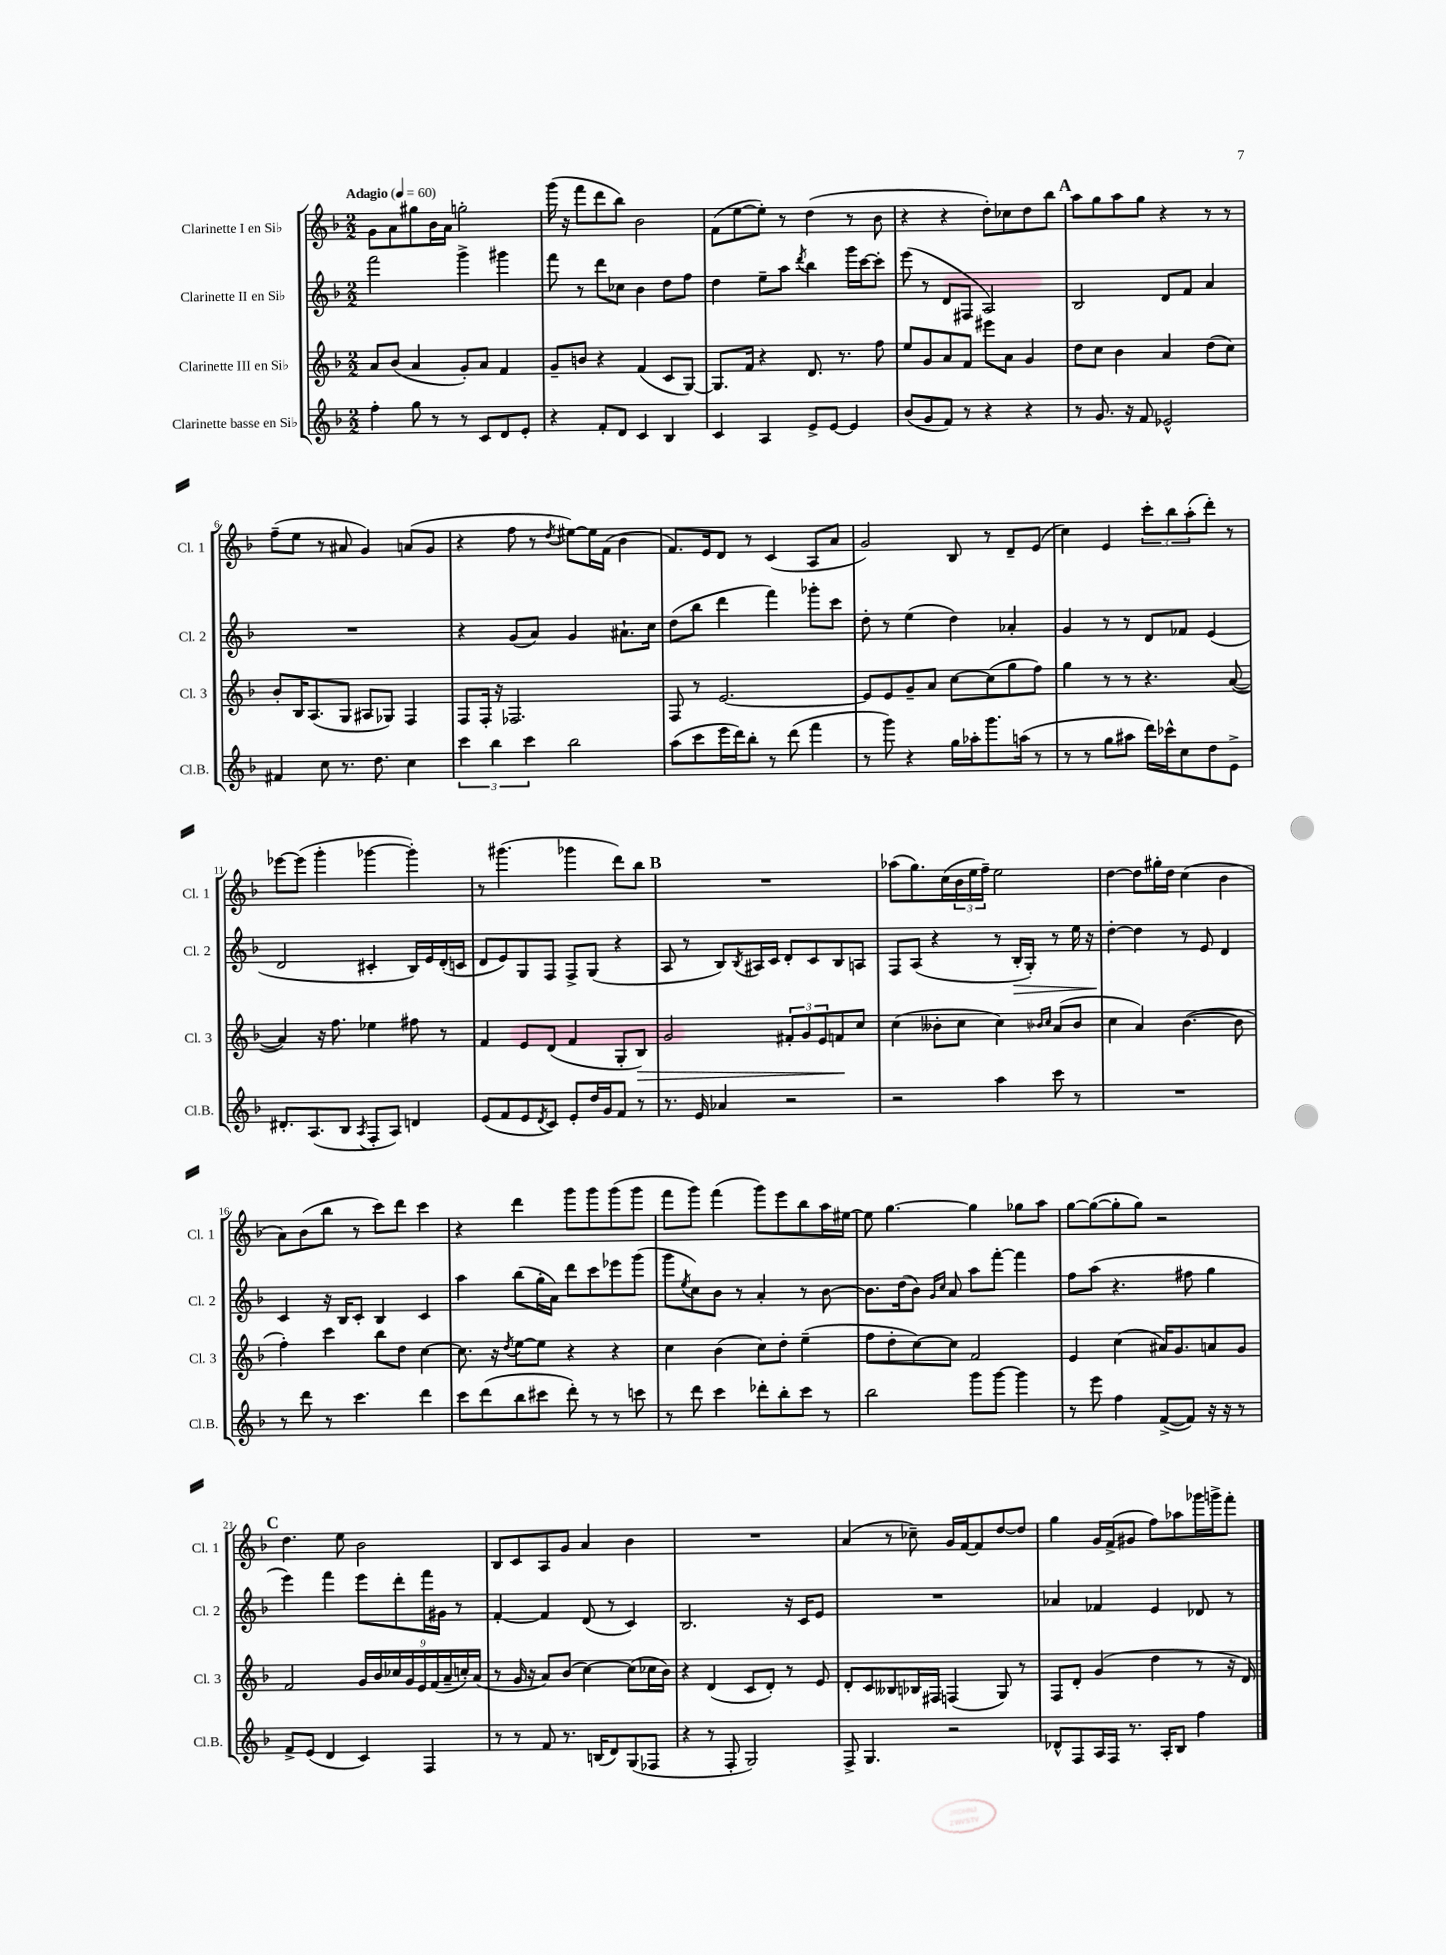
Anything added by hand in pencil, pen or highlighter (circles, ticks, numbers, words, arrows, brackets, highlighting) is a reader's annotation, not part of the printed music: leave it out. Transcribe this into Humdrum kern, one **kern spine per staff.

**kern	**kern	**kern	**kern
*staff4	*staff3	*staff2	*staff1
*clefG2	*clefG2	*clefG2	*clefG2
*k[b-]	*k[b-]	*k[b-]	*k[b-]
*M2/2	*M2/2	*M2/2	*M2/2
*MM60	*MM60	*MM60	*MM60
4ff'	8a	2fff	8g
.	(8b-	.	8a
8gg	4a	.	8gg#
8r	.	.	16b-
.	.	.	16a
8r	8g')	4ggg^	2gg'
8c	8a	.	.
8d	4f	4ggg#	.
8e'	.	.	.
=	=	=	=
4r	8g~	8fff	(16ggg
.	.	.	16r
.	8b	8r	8fff
8f'	4r	8ddd	8ddd
8d	.	8cc-	8bb-)
4c	(4f	4b-	2b-
4B-	8c	8dd	.
.	[8G)	8ff	.
=	=	=	=
4c	8.G]	4dd	(8f
.	.	.	[8ee
.	16f	.	.
4A	4r	8ee~	8ee'])
.	.	8aa	8r
.	.	8qddd	.
8e^	8.d	4bb-	(4dd
[8e	.	.	.
.	8.r	.	.
4e]	.	16ggg	8r
.	.	[16ccc	.
.	8ff	8ccc']	8b-
=	=	=	=
(8b-	8ee	(8eee	4r
8g	8g	8r	.
8f)	8a	8d	4r
8r	8f	8F#	.
4r	8eee#	2A)	8dd')
.	8a	.	8cc-
4r	4g	.	8dd
.	.	.	8bb-
=	=	=	=
8r	8dd	2B-	8aa
8.g	8cc	.	8gg
.	4b-	.	8aa
16r	.	.	.
8f	.	.	8gg
2e-^^	4a	8d	4r
.	.	8f	.
.	(8dd	4a	8r
.	8cc)	.	8r
=	=	=	=
4f#	8b-'	1r	(8ff~
.	16B-	.	8ee
.	(8.A	.	.
8cc	.	.	8r
8.r	8G	.	8a#
.	8A#	.	4g)
8.dd	.	.	.
.	8G-)	.	.
4cc	4F	.	(8a
.	.	.	8g
=	=	=	=
6ccc	8F	4r	4r
.	16F'	.	.
6bb-	.	.	.
.	16r	.	.
.	2.F-	(8g	8ff
6ccc	.	.	.
.	.	8a)	8r
.	.	.	8qdd
2bb-	.	4g	[8ee#)
.	.	.	16ee#]
.	.	.	(16f
.	.	8.a#`	4b-
.	.	16cc	.
=	=	=	=
(8aa	8F	(8dd	8.f)
8ccc	8r	8bb-	.
.	.	.	16e
16eee	[2.e	4ddd	8d
16ddd)	.	.	.
8bb-'	.	.	8r
8r	.	4fff)	(4c
(8ddd	.	.	.
4fff	.	8ggg-'	8A
.	.	8ccc	8a
=	=	=	=
8r	8e]	8dd'	2g)
8ggg)	8e	8r	.
4r	8g~	(4ee	.
.	8a	.	.
16gg	[8cc	4dd)	8B-
16aa-'	.	.	.
8.ggg	(8cc]	.	8r
.	8gg	4a-'	8d~
(16aa	.	.	.
8r	8ff)	.	(8e
=	=	=	=
8r	4gg	4g	4cc)
8r	.	.	.
8gg	8r	8r	4e
8aa#	8r	8r	.
16ddd)	4.r	8d	12ccc'
16ccc-^^	.	.	.
.	.	.	12bb-
8cc	.	8f-	.
.	.	.	(12aa'
8dd	.	(4e	8ddd')
8e^	([8a	.	8r
=	=	=	=
8.d#'	4a])	2d	[8eee-
.	.	.	(8eee-]
(8.A	.	.	.
.	16r	.	4ggg'
.	8.ff	.	.
8B-	.	.	.
8qA	.	.	.
8F'	4ee-	4c#'	[4ggg-
8A)	.	.	.
4d	8ff#	16B-)	4ggg-'])
.	.	16e	.
.	8r	(16d'	.
.	.	16c	.
=	=	=	=
(8e	4f	8d	8r
8f	.	8e)	(4.ggg#
8e	8e	8G	.
8qd	.	.	.
8c)	(8d	8F	.
8e'	4f	8F^	4ggg-
16dd	.	(8G	.
16g	.	.	.
8f	8G'	4r	8ddd)
8r	8B-)	.	8bb-
=	=	=	=
8.r	2g	8A	1r
.	.	8r	.
16e	.	.	.
4a-	.	8B-)	.
.	.	8qB-	.
.	.	16A#	.
.	.	16c	.
2r	12f#'	8d'	.
.	12g	.	.
.	.	8c	.
.	12e	.	.
.	8f	8B-	.
.	8cc	8A	.
=	=	=	=
2r	(4cc	8F	(8aa-
.	.	(8A	8.gg)
.	8b--'	4r	.
.	.	.	(16cc
.	8cc	.	24b-
.	.	.	24ee
.	.	.	24ff~)
4aa	4cc)	8r	2ee
.	.	16B-'	.
.	.	16G')	.
.	16qqb-	.	.
.	16qqcc	.	.
8ccc	(8a	8r	.
8r	8b-	16ee	.
.	.	16r	.
=	=	=	=
1r	4cc	[4dd'	[4dd
.	4a)	4dd]	8dd]
.	.	.	16gg#'
.	.	.	16dd
.	([4.b-	8r	(4cc
.	.	8e	.
.	.	4d	4b-
.	8b-]	.	.
=	=	=	=
8r	4ff')	4c	8a)
8ddd	.	.	(8b-
8r	4ccc	16r	8bb-
.	.	16B-	.
4.ccc	.	8c'	8r
.	8bb-	4B-	8ccc)
.	8dd	.	8ddd
4ddd	[4cc	4c	4ccc
=	=	=	=
8ccc	8.cc]	4aa	4r
(8ddd	.	.	.
.	16r	.	.
.	8qdd	.	.
8bb-	[8ee	(8bb-	4ddd
8ccc#	8ee]	16gg'	.
.	.	16a)	.
8ddd')	4r	8ddd	8ggg
8r	.	8ccc	8ggg
8r	4r	8eee-	(8ggg
8ccc	.	(8ggg	8ggg
=	=	=	=
8r	4cc	8ggg	8fff
.	.	8qee	.
8ddd	.	8cc)	8ggg)
4ccc	(4b-	8b-	(4fff
.	.	8r	.
8ddd-'	8cc)	4a'	8ggg)
8bb-'	8dd'	.	8eee
8ccc	(4ee~	8r	8bb-
8r	.	[8b-	16aa
.	.	.	[16ee#
=	=	=	=
2bb-	8ff	8.b-]	8ee#]
.	8dd'	.	[4.gg
.	.	(16dd	.
.	[8cc)	8b-)	.
.	.	16qqg	.
.	.	16qqcc	.
.	8cc]	8a	.
8ggg	2f	8aa	4gg]
[8ggg	.	[8fff'	.
4ggg]	.	4fff]	8gg-
.	.	.	8aa
=	=	=	=
8r	4e	8ff	[8gg
8eee	.	(8aa	(8gg_
4ff	(4cc	4.r	8gg']
.	.	.	8gg)
([8f^	16a#)	.	2r
.	8.g	.	.
8f])	.	8ff#	.
16r	8a	4gg	.
16r	.	.	.
8r	8g	.	.
=	=	=	=
8f^	2f	4eee)	4.dd
(8e	.	.	.
4d	.	4fff	.
.	.	.	8ee
4c)	18g	8eee	2b-
.	18b-	.	.
.	18cc-	.	.
.	.	8ddd'	.
.	18g	.	.
.	18e	.	.
4F	.	16fff	.
.	(18f	.	.
.	.	16g#	.
.	18a~	.	.
.	.	8r	.
.	18cc')	.	.
.	(18a	.	.
=	=	=	=
8r	8r	[4f'	8B-
8r	16g	.	8c
.	16r	.	.
8f	8a)	4f]	8A
8.r	(8b-	.	8g
.	[4cc)	(8d	4a
(16B	.	.	.
8d)	.	8r	.
(8G	(8cc]	4c)	4b-
8F-	16cc-	.	.
.	16b-)	.	.
=	=	=	=
4r	4r	2.B-	1r
8r	(4d	.	.
8F'	.	.	.
2G)	8c	.	.
.	8d')	.	.
.	8r	16r	.
.	.	16c	.
.	8e	8e	.
=	=	=	=
8F^	8d'	1r	(4a
4.G	8c	.	.
.	8B--	.	8r
.	16B-	.	8cc-~)
.	16F#	.	.
2r	(4F	.	16g
.	.	.	[16f
.	.	.	8f]
.	8G)	.	[8dd
.	8r	.	8dd]
=	=	=	=
8d-^^	8F	4a-	4gg
8F	8d'	.	.
16A	(4g	4f-	16g
16F	.	.	(16f^
8.r	.	.	8g#
.	4dd	4e	8ff)
16A'	.	.	.
8B-	.	.	8aa-
4ff	8r	8d-	16ggg-
.	.	.	16ggg^
.	16r	8r	8fff'
.	16d)	.	.
==	==	==	==
*-	*-	*-	*-
